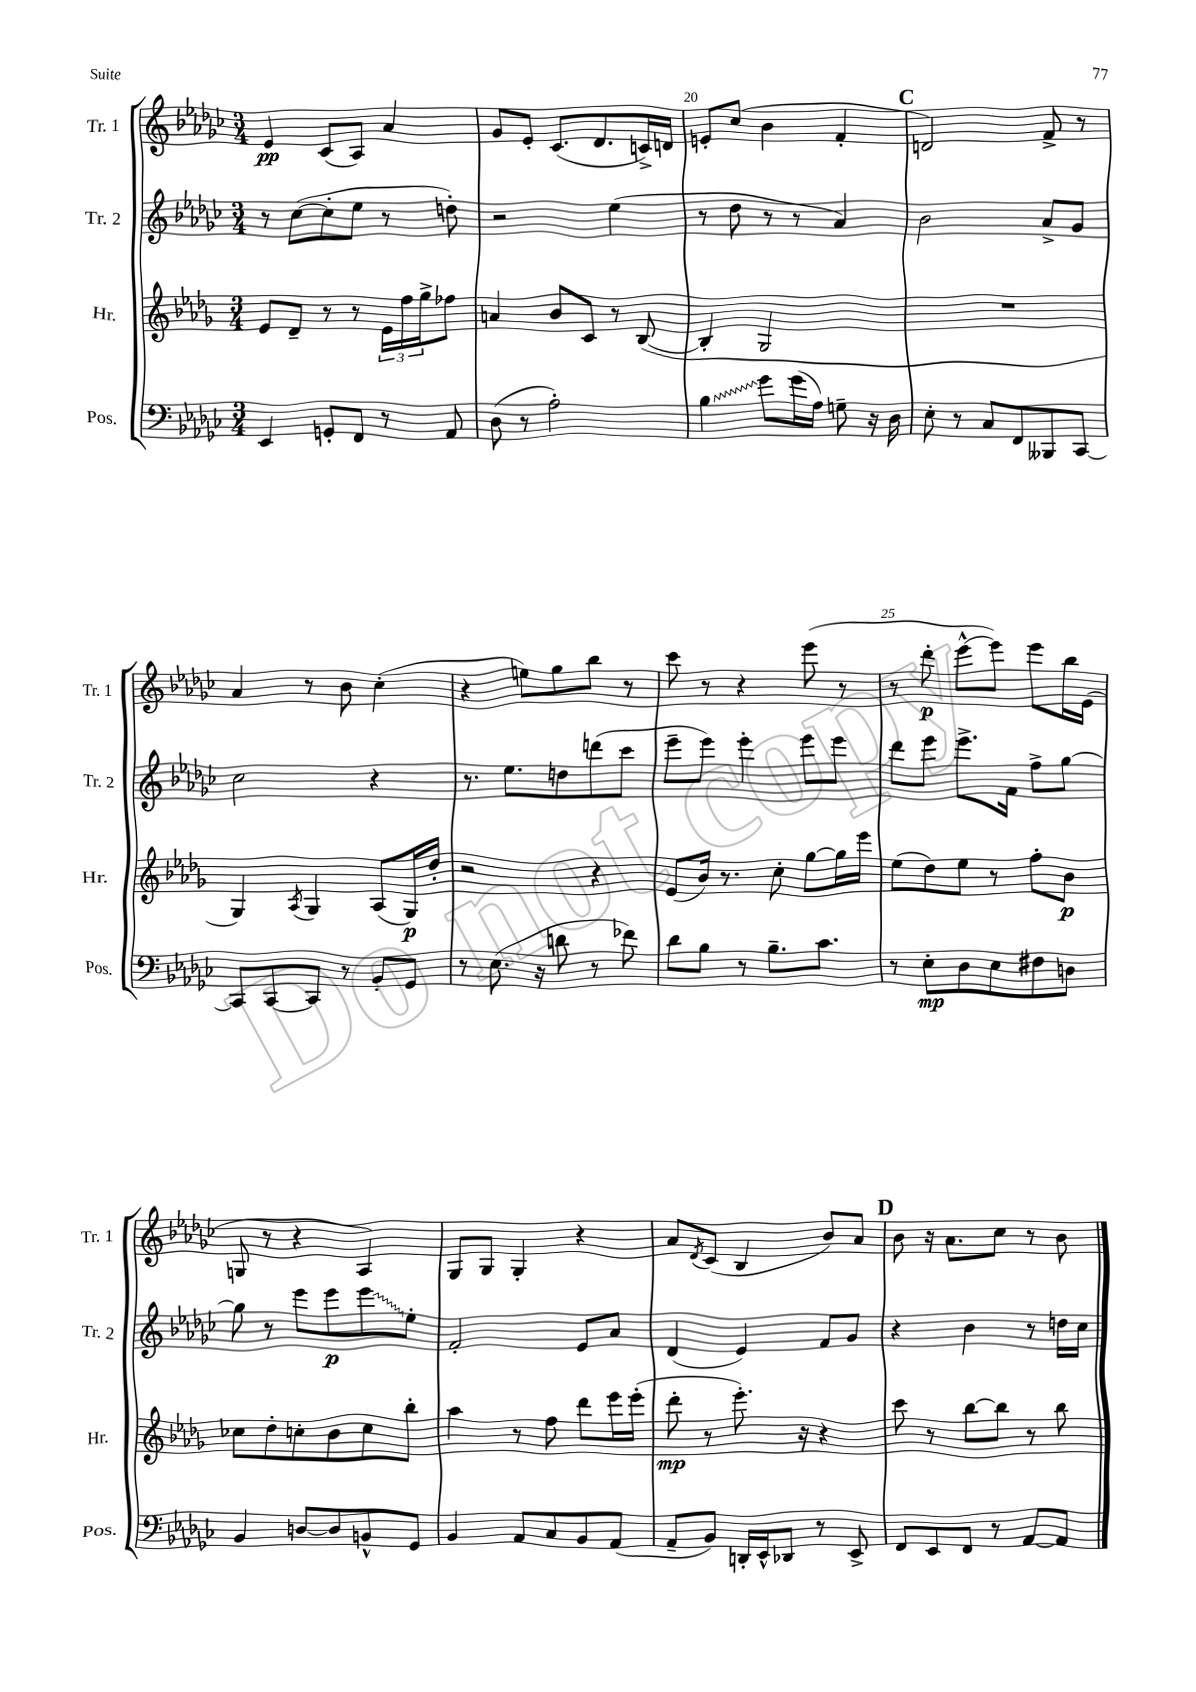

**kern	**kern	**kern	**kern
*staff4	*staff3	*staff2	*staff1
*clefF4	*clefG2	*clefG2	*clefG2
*k[b-e-a-d-g-c-]	*k[b-e-a-d-g-]	*k[b-e-a-d-g-c-]	*k[b-e-a-d-g-c-]
*M3/4	*M3/4	*M3/4	*M3/4
4EE-	8e-	8r	4e-
.	8d-~	([8cc-	.
8GG'	8r	8cc-']	(8c-
8FF	8r	8ee-	8A-)
8r	24e-	8r	4a-
.	24ff	.	.
.	24gg-^	.	.
8AA-	8ff-	8dd')	.
=	=	=	=
(8D-	4a	2r	8g-
8r	.	.	8e-'
2A-')	8b-	.	(8.c-
.	8c	.	.
.	.	.	8.d-
.	8r	(4ee-	.
.	([8B-	.	16c^)
.	.	.	16d
=	=	=	=
4B-	4B-']	8r	8e'
.	.	8dd-	(8cc-
8g-	2G-	8r	4b-
(16g-	.	8r	.
16A-)	.	.	.
8G~	.	4a-)	4f'
16r	.	.	.
16D-	.	.	.
=	=	=	=
8E-'	2.r	2b-	2d)
8r	.	.	.
8C-	.	.	.
8FF	.	.	.
8BBB--	.	8a-^	8f^
[8CC-	.	8g-	8r
=	=	=	=
8CC-]	4G-)	2cc-	4a-
[8CC-	.	.	.
.	8qA-	.	.
8CC-]	4G-	.	8r
8r	.	.	8b-
8BB-'	(8A-	4r	(4cc-'
8GG-	16G-)	.	.
.	16dd-'	.	.
=	=	=	=
8r	2r	8.r	4r
(8.E-	.	.	.
.	.	8.ee-	.
.	.	.	8ee)
16r	.	.	.
8d	.	8dd	8gg-
8r	4r	(8ddd	8bb-
8f-)	.	8ccc-	8r
=	=	=	=
8d-	(8e-	8eee-~	8ccc-
8B-	16b-)	8eee-)	8r
.	8.r	.	.
8r	.	4eee-'	4r
8.B-~	8cc'	.	.
.	[8gg-	8eee-	(8eee-
8.c-	.	.	.
.	16gg-]	8eee-	8r
.	16eee-	.	.
=	=	=	=
8r	(8ee-	8ddd-	8r
8E-'	8dd-)	8eee-	8ddd-'
8D-	8ee-	8.eee-^	[8eee-^^
8E-	8r	.	8eee-])
.	.	16f	.
8F#	8ff'	8ff^	8eee-
8D	8b-	[8gg-	16bb-
.	.	.	(16e-
=	=	=	=
4BB-	8cc-	8gg-]	8G
.	8dd-'	8r	8r
[8D	8cc'	8eee-	4r
8D]	8b-	8eee-	.
8BB^^	8cc	8eee-	4A-)
8GG-	8bb-'	8ee-'	.
=	=	=	=
4BB-	4aa-	2f'	8G-
.	.	.	8G-
8AA-	8r	.	4G-'
8C-	8ff	.	.
8BB-	8ddd-	8e-	4r
(8AA-	16eee-	8a-	.
.	(16eee-'	.	.
=	=	=	=
8AA-~	8ddd-'	(4d-	8a-
.	.	.	8qd-
8BB-)	8r	.	(8c-
16DD'	8.eee-')	4e-)	4B-
16EE-^^	.	.	.
8DD-	.	.	.
.	16r	.	.
8r	4r	8f	8b-)
8EE-^	.	8g-	8a-
=	=	=	=
8FF	8ccc	4r	8b-
8EE-	8r	.	16r
.	.	.	8.a-
8FF	[8bb-	4b-	.
8r	8bb-]	.	8cc-
[8AA-	8r	8r	8r
8AA-]	8bb-	16dd	8b-
.	.	16cc-	.
==	==	==	==
*-	*-	*-	*-
